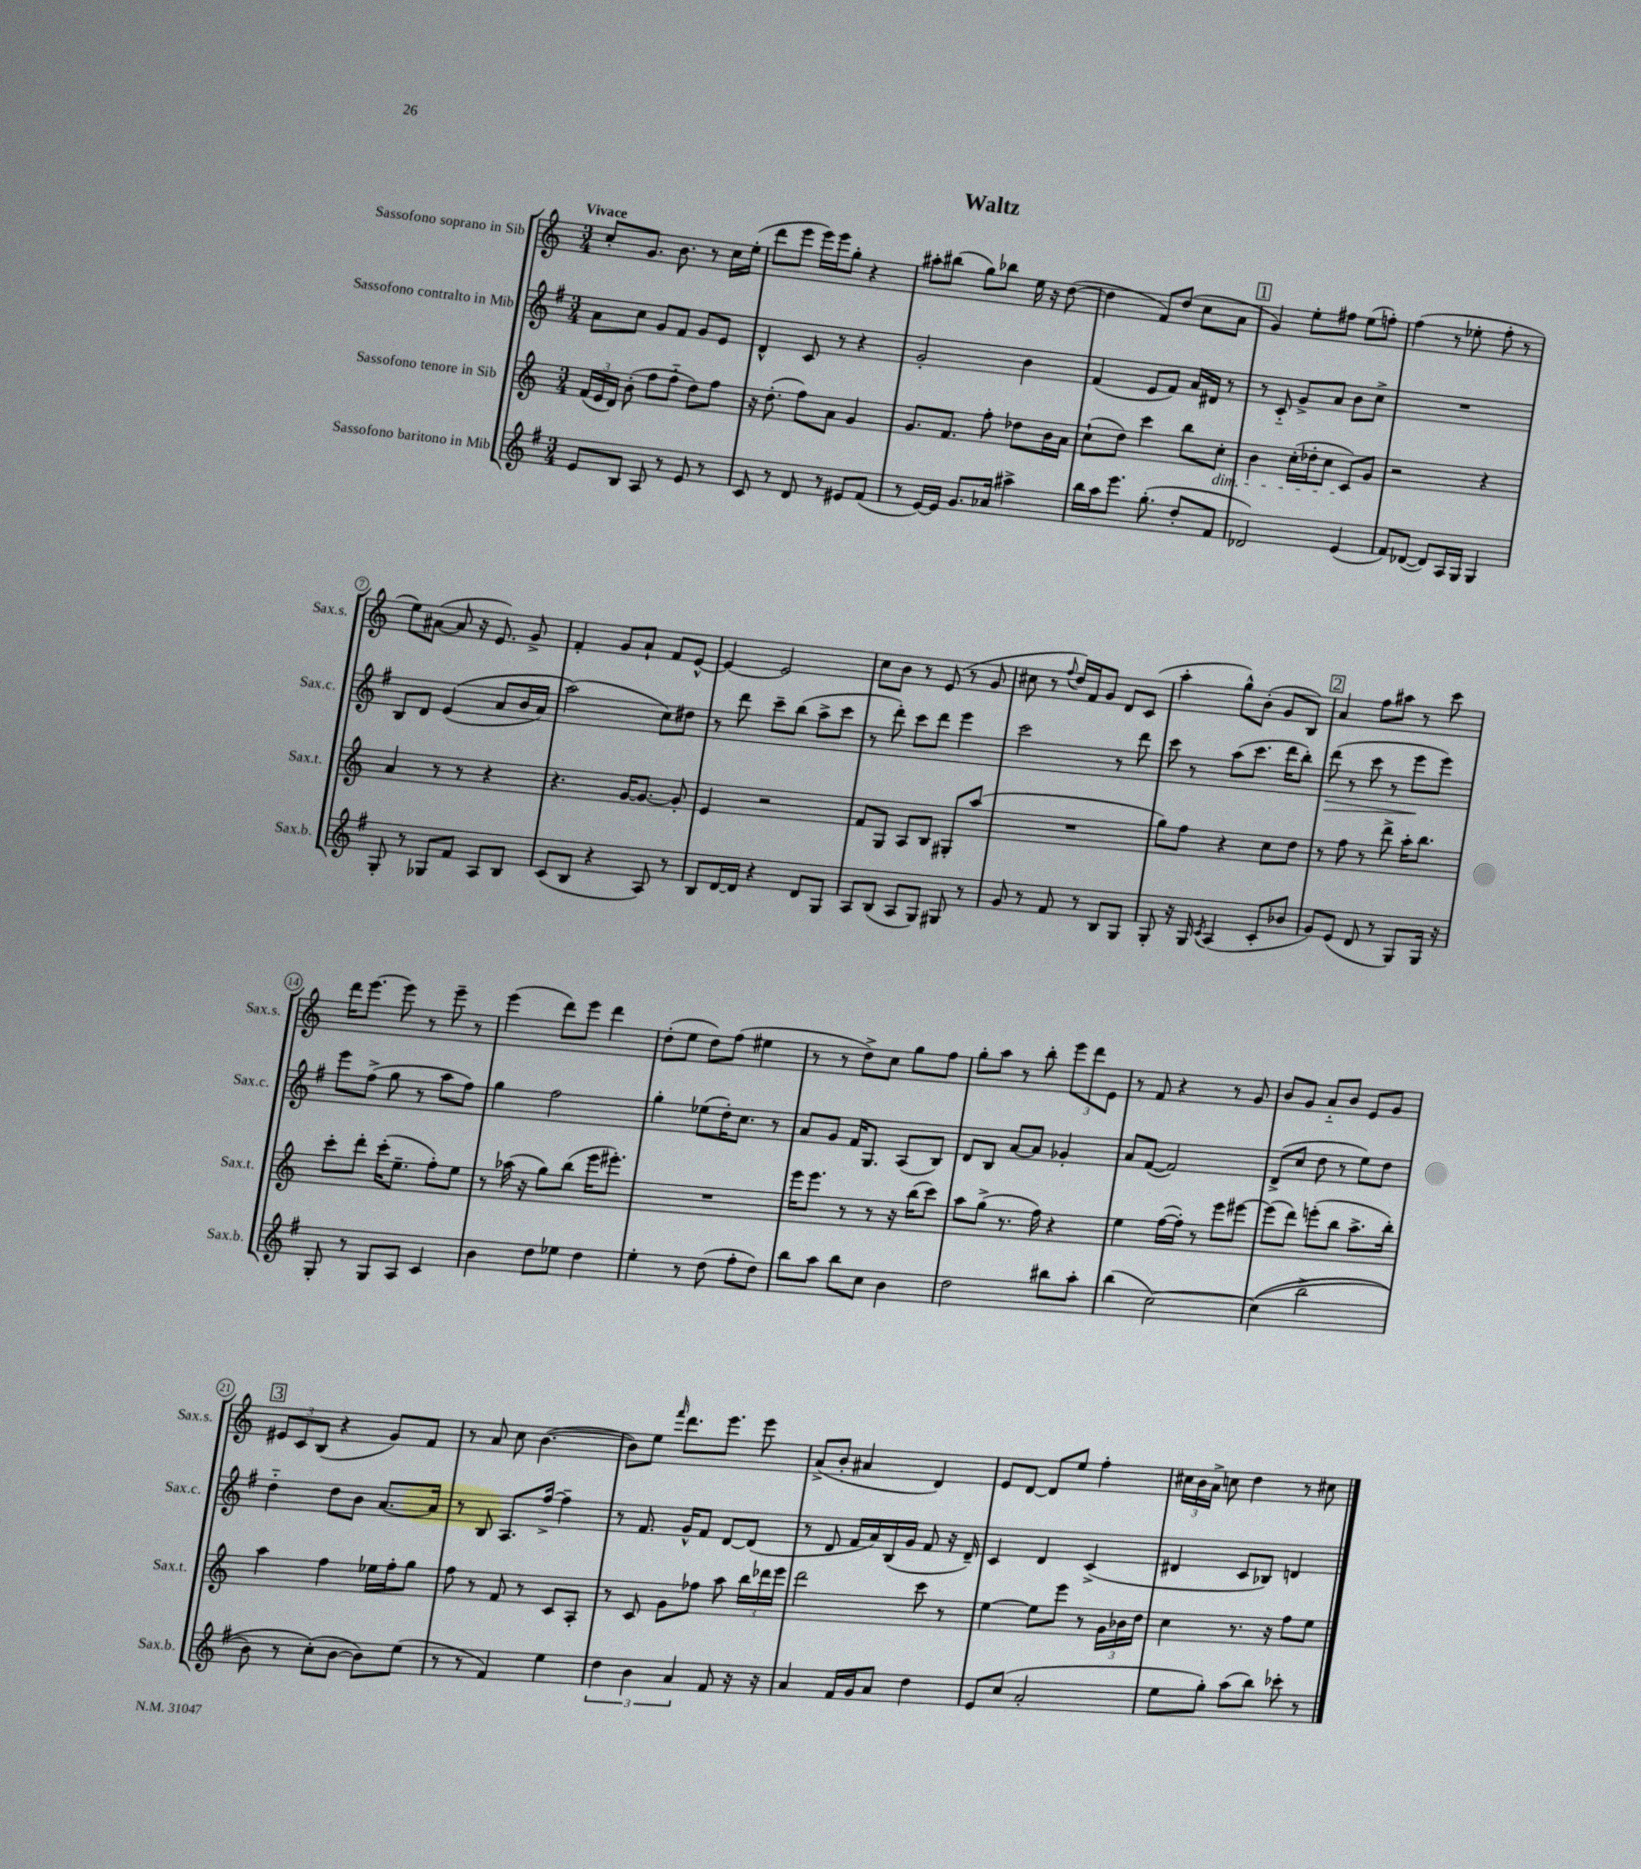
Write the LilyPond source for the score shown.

\header { title = "Waltz" }
<<
\new StaffGroup <<
\new Staff = "s0" \with { instrumentName = "Sassofono soprano in Sib" shortInstrumentName = "Sax.s." } {
    \clef treble \key c \major \numericTimeSignature \time 3/4 \tempo "Vivace"
    \autoBeamOff c''8[-. g'8.] b'8. r8 c''16[ e''16]-.( |
    d'''8[ e'''8] e'''16[) e'''16 g''8]-. r4 |
    ais''8[-. bis''8]( g''8[) bes''8] e''16 r16 d''8~( |
    d''4 f'8[) d''8]( c''8[ a'8] |
    \mark \markup { \box "1" } g'4) e''8[-. fis''8] e''8[( f''8]-.) |
    f''4( r8 ees''8-. f''8-. r8 |
    e''8[) ais'8]~( ais'8 r16 e'8.) g'8-> |
    f'4-. g'8[ a'8]-! f'8[ e'8]~-^ |
    e'4~ e'2 |
    c''8[ b'8] r8 e'8( r8 g'8 |
    cis''8 r8 \appoggiatura { f''8 } d''16[) f'16 g'8] d'8[ c'8]( |
    a''4-. g''8[-^) b'8]-.( g'8[ b8]) |
    \mark \markup { \box "2" } a'4 f''8[ ais''8] r8 c'''8 |
    d'''16[ e'''8.]~ e'''8 r8 e'''8-- r8 |
    e'''4( d'''8[) e'''8] d'''4 |
    d''8[-.( e''8] d''8[) f''8]( eis''4 |
    r8 r8 d''8[->) c''8] g''8[ f''8] |
    g''8[-. a''8] r8 b''8-. \tuplet 3/2 { e'''8[ d'''8 e'8] } |
    r8 f'8 r4 r8 g'8 |
    b'8[ g'8] a'8[-_ b'8] e'8[ g'8] |
    \mark \markup { \box "3" } \tuplet 3/2 { eis'8[ c'8 b8]( } r4 g'8[) f'8] |
    r8 a'8 c''8 b'4.~( |
    b'8[) e''8] \grace { f'''16 } d'''8.[ e'''8.] e'''8 |
    a'8[->( b'8]-. ais'4 d'4) |
    e'8[ d'8]~ d'8[ e''8] f''4-. |
    \tuplet 3/2 { cis''16[ b'16 a'16]-> } c''8 d''4 r8 cis''8 \bar "|." |
}
\new Staff = "s1" \with { instrumentName = "Sassofono contralto in Mib" shortInstrumentName = "Sax.c." } {
    \clef treble \key g \major \numericTimeSignature \time 3/4
    \autoBeamOff a'8[ c''8] g'8[ fis'8] g'8[ e'8] |
    d'4-^ c'8 r8 r4 |
    g'2-. b'4 |
    fis'4( e'8[ fis'8]) a'16[ dis'16] r8 |
    \mark \markup { \box "1" } r8 c'8-_ g'8[-> a'8] b'8[ c''8]-> |
    R2. |
    b8[ d'8] e'4(\( a'8[ b'16 a'16]) |
    a''2(\) c''8[) dis''8] |
    r8 d'''8 c'''8[-- b''8]( a''8[-> c'''8] |
    r8 d'''8-.) c'''8[ d'''8] e'''4 |
    c'''2 r8 d'''8 |
    c'''8 r8 a''8[( c'''8.] d'''16[ b''8]-.) |
    \mark \markup { \box "2" } d'''8\>( r8 c'''8 r8 e'''8[\! e'''8]) |
    e'''8[ fis''8]->( g''8 r8 a''8[ fis''8]) |
    g''4 fis''2 |
    g''4-. ees''8[( d''16-.) c''8.] r8 |
    a'8[ g'8] fis'16[ g8.] a8[( b8]) |
    d'8[ b8] a'8[~ a'8] ges'4-. |
    a'8[ fis'8]~( fis'2) |
    d'8[->( c''8] d''8 r8 e''8[) d''8] |
    \mark \markup { \box "3" } d''4-_ d''8[ b'8] a'8.[~ a'16] |
    r8 b8 a8.[ fis''16]~-> fis''4-- |
    r8 fis'8. g'16[-^ fis'8] d'8[~ d'8]( |
    r8 d'8 fis'16[ a'16) b16( g'16] fis'8 r16 d'16--) |
    c'4 d'4 c'4->( |
    dis'4 c'8[ bes8]) d'4 \bar "|." |
}
\new Staff = "s2" \with { instrumentName = "Sassofono tenore in Sib" shortInstrumentName = "Sax.t." } {
    \clef treble \key c \major \numericTimeSignature \time 3/4
    \autoBeamOff \tuplet 3/2 { f'16[( e'16 d'16]) } b'8-.( f''8[ f''8]-_ d''8[) f''8] |
    r16 d''8.-.( f''8[) a'8] g'4 |
    g'8.[ f'8.] f''8-. des''8[ b'16 a'16] |
    c''8[-!( d''8]) c'''4 b''8[ c''8]-.\dim |
    \mark \markup { \box "1" } b'4 c''16[-.( des''16-. c''8] c'8[\!) g'8] |
    r2 r4 |
    a'4 r8 r8 r4 |
    r4. g'16[~ g'8.]~ g'8-. |
    e'4 r2 |
    f'8[ g8] a8[ b8] gis8[-. a''8]( |
    R2. |
    g''8[) f''8] r4 c''8[ d''8] |
    \mark \markup { \box "2" } r8 f''8 r8 d'''8-> a''16[-. b''8.] |
    c'''8[-. d'''8]-. c'''16[-.( e''8.]-- f''8[-.) e''8] |
    r8 aes''16( r16 g''8[) b''8]( e'''16[ eis'''8.]-.) |
    R2. |
    e'''16[ e'''8.] r8 r8 r16 b''16[( c'''8]) |
    a''8[ g''8]->( r8. f''16) r4 |
    e''4 f''16[~( f''16]-.) r8 e'''8[ eis'''8]~ |
    eis'''8[( d'''8]) e'''8[-.( b''8] a''8.[-> b''16]-.) |
    \mark \markup { \box "3" } a''4 f''4 ees''16[ f''16-. g''8] |
    f''8 r8 f'8 r8 c'8[ a8]-. |
    r8 c'8 g'8[ fes''8] a''8 \tuplet 3/2 { b''16[ des'''16 e'''16] } |
    d'''2 c'''8 r8 |
    e''4~ e''8[ e'''8] r8 \tuplet 3/2 { g'16[ bes'16 d''16] } |
    c''4 r8. r16 f''8[ e''8] \bar "|." |
}
\new Staff = "s3" \with { instrumentName = "Sassofono baritono in Mib" shortInstrumentName = "Sax.b." } {
    \clef treble \key g \major \numericTimeSignature \time 3/4
    \autoBeamOff e'8[ b8] a8 r8 e'8 r8 |
    c'8 r8 d'8 r8 eis'8[ fis'8]( |
    r8 e'16[~) e'16] g'8.[ aes'16] ais''4-> |
    b''16[ a''16 e'''8.] g''8.-.( d''8[-. fis'8] |
    \mark \markup { \box "1" } des'2) e'4( |
    fis'8[) des'8]~( des'8[) a16 g16] g4 |
    g8-. r8 ges8[ fis'8] a8[ b8] |
    c'8[( b8] r4 a8) r8 |
    b8[ d'16~ d'16] r4 d'8[ g8] |
    a8[ b8]( a8[ g8]) gis8 r8 |
    g'8 r8 fis'8 r8 b8[ g8] |
    g8-. r16 g16 \acciaccatura { c'8 } a4( c'8[-. bes'8] |
    \mark \markup { \box "2" } g'8[) e'8]( d'8 r8 g8[) g16] r16 |
    g8-. r8 g8[ a8] c'4 |
    b'4 d''8[ ees''8] d''4 |
    e''4-. r8 d''8( fis''8[-. d''8]) |
    b''8[ a''8] b''8[ c''8] b'4 |
    d''2 bis''8[ a''8]-. |
    b''4( c''2~) |
    c''4(\( b''2-> |
    \mark \markup { \box "3" } b'8) r8 c''8[-.(\) b'8]~ b'8[) e''8]( |
    r8 r8 fis'4) e''4 |
    \tuplet 3/2 { d''4 b'4 a'4 } fis'8 r16 r16 |
    a'4 fis'16[ g'16 a'8] d''4 |
    e'8[ c''8]( a'2-. |
    e''8[ g''8]-.) a''8[( b''8]) ces'''8-. r8 \bar "|." |
}
>>
>>
\layout { \context { \Score \override BarNumber.stencil = #(make-stencil-circler 0.1 0.3 ly:text-interface::print) } }
